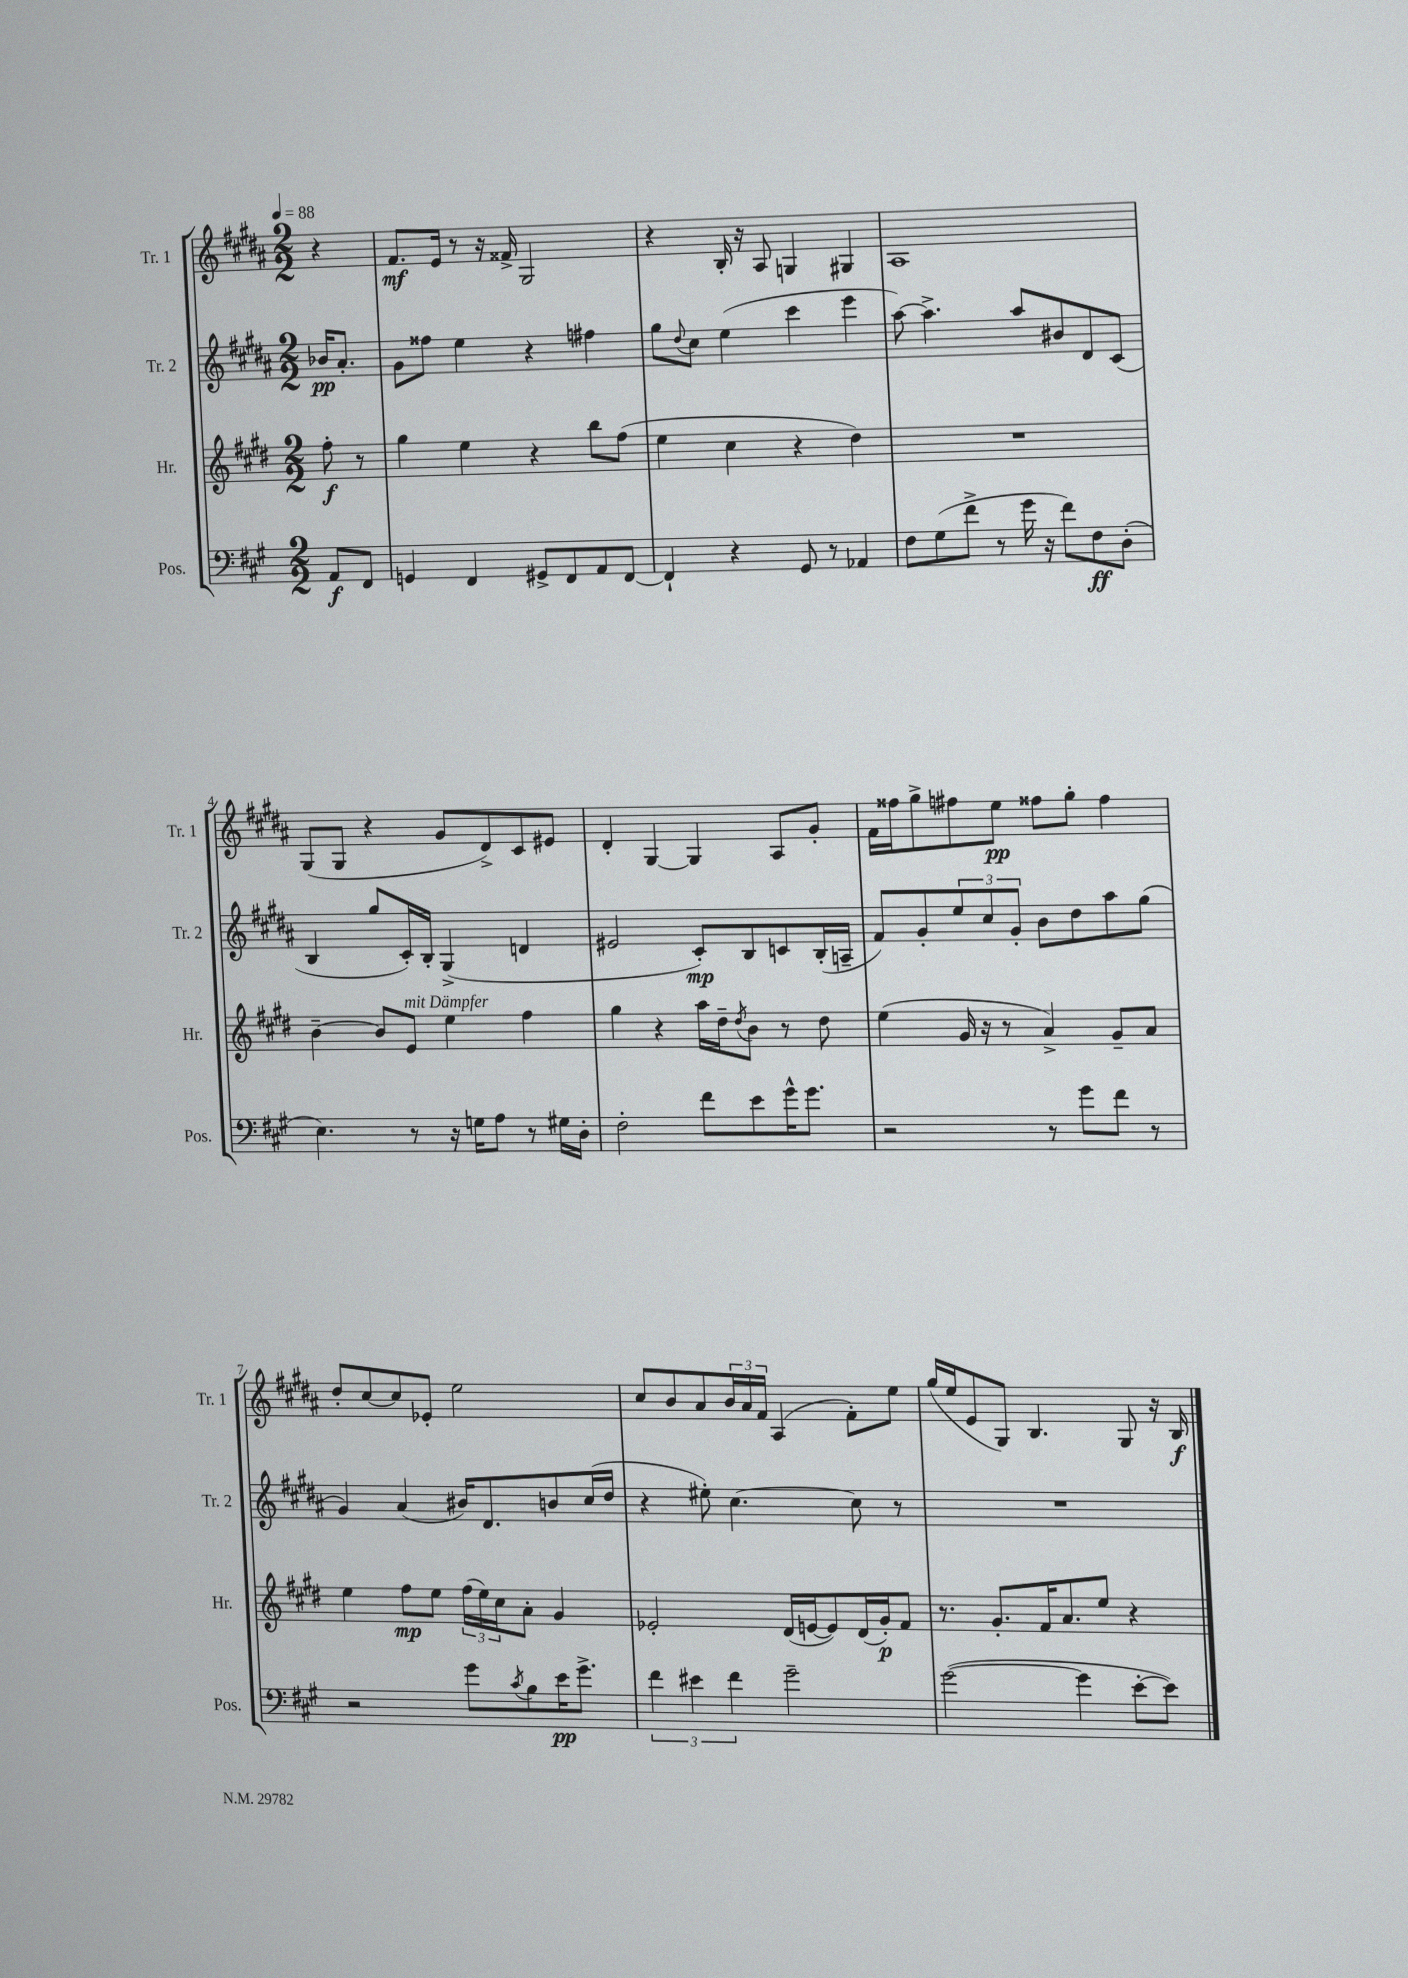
<<
\new StaffGroup <<
\new Staff = "s0" \with { instrumentName = "Tr. 1" shortInstrumentName = "Tr. 1" } {
    \clef treble \key b \major \numericTimeSignature \time 2/2 \partial 4 \tempo 4 = 88
    r4 |
    fis'8.\mf e'16 r8 r16 fisis'16-> gis2 |
    r4 b16-. r16 ais8 g4 gis4 |
    ais1 |
    gis8( gis8 r4 gis'8 dis'8->) cis'8 eis'8 |
    dis'4-. gis4~ gis4 ais8 gis'8-. |
    fis'16 fisis''16 gis''8-> fis''8 e''8\pp fisis''8 gis''8-. fisis''4 |
    dis''8-. cis''8~ cis''8 ees'8-. e''2 |
    cis''8 b'8 ais'8 \tuplet 3/2 { b'16 ais'16 fis'16 } ais4( fis'8-.) e''8 |
    gis''16( e''16 e'8 gis8) b4. gis8 r16 b16\f \bar "|." |
}
\new Staff = "s1" \with { instrumentName = "Tr. 2" shortInstrumentName = "Tr. 2" } {
    \clef treble \key b \major \numericTimeSignature \time 2/2 \partial 4
    bes'16\pp ais'8.-. |
    gis'8 fisis''8 e''4 r4 fis''4 |
    gis''8 \appoggiatura { dis''8 } cis''8 e''4( cis'''4 e'''4 |
    ais''8~) ais''4.-> ais''8 bis'8 dis'8 cis'8( |
    b4 gis''8 cis'16-.) b16-. gis4->( d'4 |
    eis'2 cis'8-.\mp) b8 c'8 b16-.( a16-- |
    fis'8) gis'8-. \tuplet 3/2 { e''8 cis''8 gis'8-. } b'8 dis''8 ais''8 gis''8( |
    gis'4) ais'4( bis'16) dis'8. b'8 cis''16( dis''16 |
    r4 eis''8-.) cis''4.~ cis''8 r8 |
    R1 \bar "|." |
}
\new Staff = "s2" \with { instrumentName = "Hr." shortInstrumentName = "Hr." } {
    \clef treble \key e \major \numericTimeSignature \time 2/2 \partial 4
    fis''8-.\f r8 |
    gis''4 e''4 r4 b''8 fis''8( |
    e''4 cis''4 r4 dis''4) |
    R1 |
    b'4~-- b'8 e'8^\markup { \italic "mit Dämpfer" } e''4 fis''4 |
    gis''4 r4 a''16 dis''16-- \acciaccatura { dis''8 } b'8 r8 dis''8 |
    e''4( gis'16 r16 r8 a'4->) gis'8-- a'8 |
    e''4 fis''8\mp e''8 \tuplet 3/2 { fis''16( e''16) cis''16 } a'8-. gis'4 |
    ees'2-. dis'16( e'16~ e'8) dis'16( gis'16-.\p) fis'8 |
    r8. gis'8.-. fis'16 a'8. e''8 r4 \bar "|." |
}
\new Staff = "s3" \with { instrumentName = "Pos." shortInstrumentName = "Pos." } {
    \clef bass \key a \major \numericTimeSignature \time 2/2 \partial 4
    a,8\f fis,8 |
    g,4 fis,4 gis,8-> fis,8 a,8 fis,8~ |
    fis,4-! r4 gis,8 r8 aes,4 |
    fis8 gis8( fis'8-> r8 gis'16 r16 fis'8) fis8\ff d8-.( |
    e4.) r8 r16 g16 a8 r8 gis16 d16-. |
    fis2-. fis'8 e'8 gis'16-^ gis'8. |
    r2 r8 gis'8 fis'8 r8 |
    r2 gis'8 \acciaccatura { cis'8 } b8 e'16\pp gis'8.-> |
    \tuplet 3/2 { fis'4 eis'4 fis'4 } gis'2-- |
    gis'2~( gis'4 e'8~-. e'8) \bar "|." |
}
>>
>>
